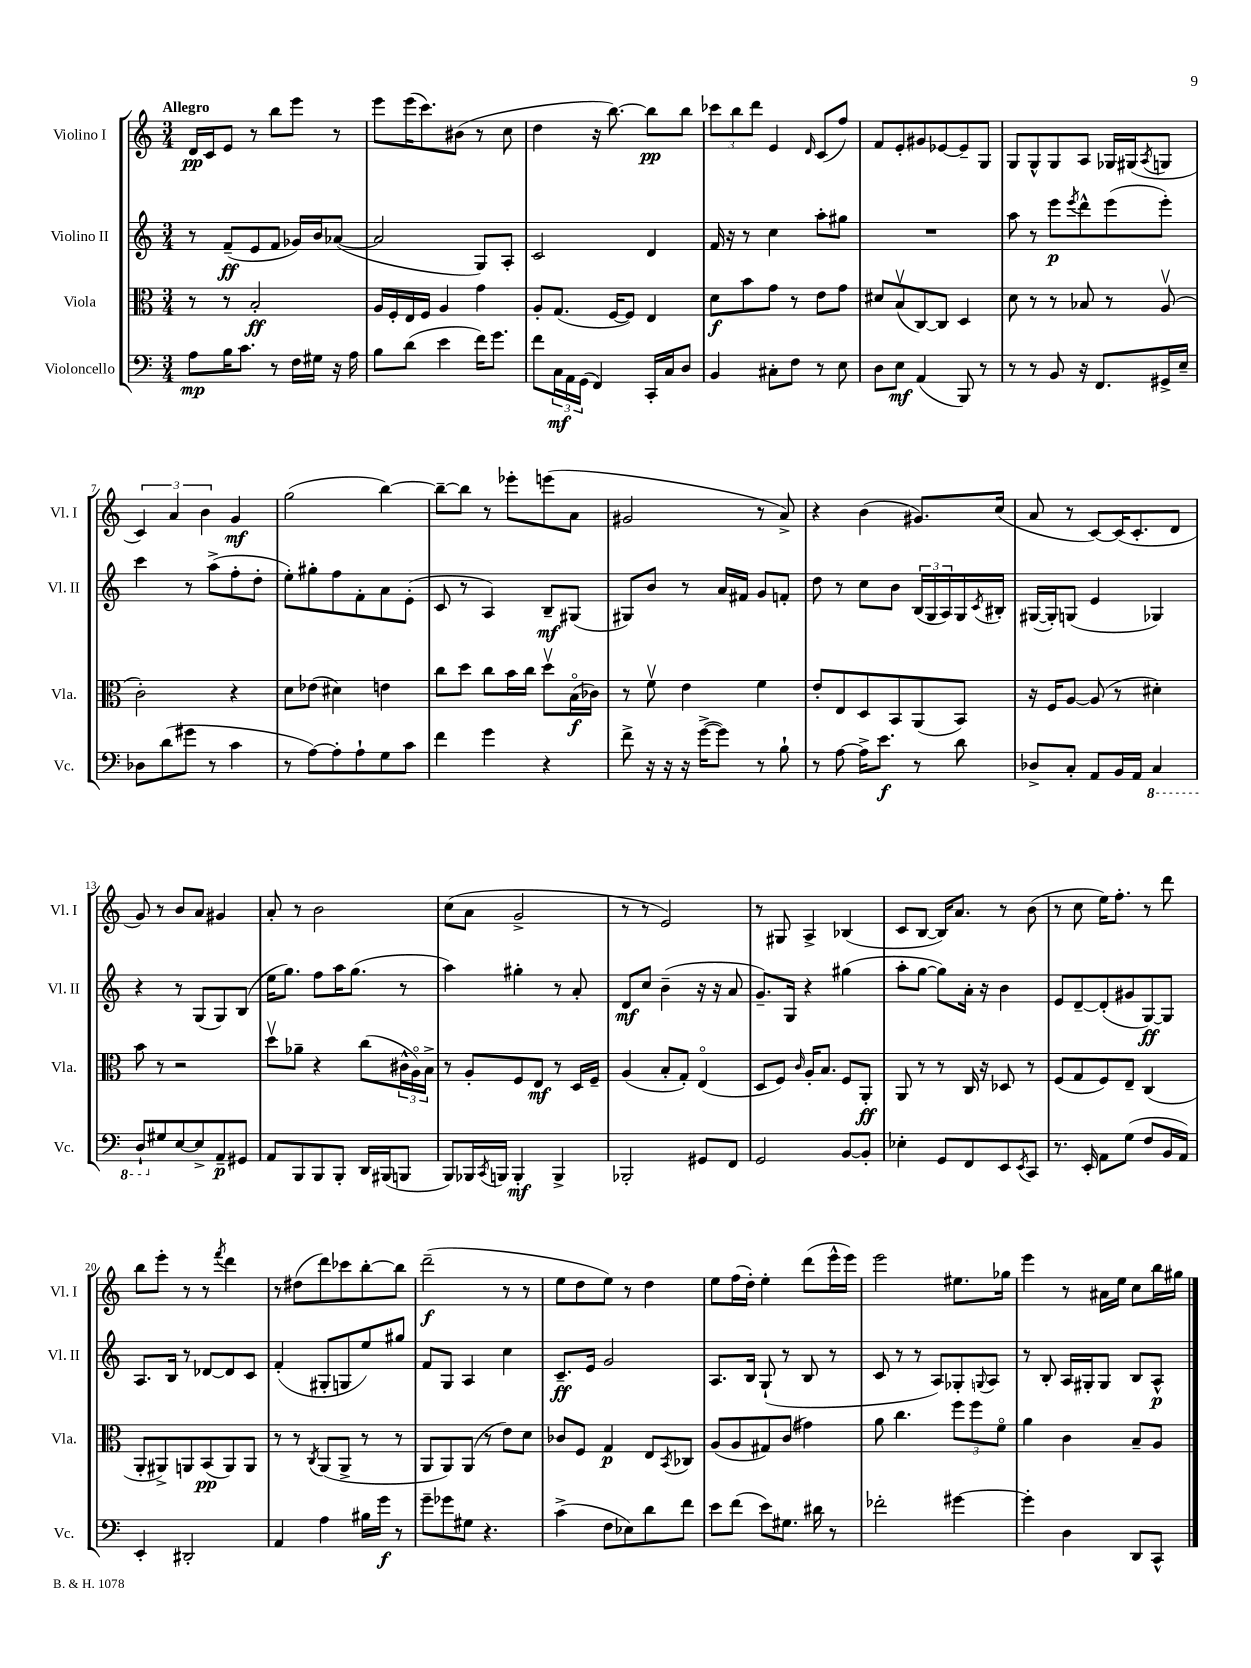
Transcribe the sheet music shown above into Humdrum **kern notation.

**kern	**kern	**kern	**kern
*staff4	*staff3	*staff2	*staff1
*clefF4	*clefC3	*clefG2	*clefG2
*k[]	*k[]	*k[]	*k[]
*M3/4	*M3/4	*M3/4	*M3/4
8A	8r	8r	16d
.	.	.	16c
16B	8r	(8f~	8e
8.c	.	.	.
.	2B'	8e	8r
8r	.	8f	8bb
16F	.	16g-)	8eee
16G#	.	16b	.
16r	.	([8a-	8r
16A	.	.	.
=	=	=	=
8B	16A	2a-]	8eee
.	16F'	.	.
(8d	16E	.	(16eee
.	16F	.	8.ccc)
4e	4A	.	.
.	.	.	(8b#
16f)	4g	8G)	8r
8.g	.	.	.
.	.	8A'	8cc
=	=	=	=
8f	8A'	2c	4dd
24C	(8.G	.	.
24AA	.	.	.
(24GG	.	.	.
4FF)	.	.	16r
.	[16F	.	[8.bb)
.	8F])	.	.
16CC'	4E	4d	8bb]
16C	.	.	.
8D	.	.	8bb
=	=	=	=
4BB	8d	16f	12ccc-
.	.	16r	.
.	.	.	12bb
.	8b	8r	.
.	.	.	12ddd
8C#'	8g	4cc	4e
8F	8r	.	.
.	.	.	16qqd
8r	8e	8aa'	(8c
8E	8g	8gg#	8ff)
=	=	=	=
8D	8d#	2.r	8f
8E	(8Bv	.	8e'
(4AA	[8C)	.	8g#
.	8C]	.	[8e-
8BBB)	4D	.	8e-~]
8r	.	.	8G
=	=	=	=
8r	8d	8aa	8G
8r	8r	8r	8G^^
8BB	8r	8eee	8G
.	.	8qeee	.
16r	8B-	8ddd^^	8A
8.FF	.	.	.
.	8r	(8eee	16G-
.	.	.	(16G#
.	.	.	8qA
16GG#^	(8Av	8eee')	8G
16E~	.	.	.
=	=	=	=
8D-	2c')	4ccc	6c)
(8d	.	.	.
.	.	.	6a
8g#	.	8r	.
.	.	.	6b
8r	.	(8aa^	.
4c	4r	8ff'	4g
.	.	8dd'	.
=	=	=	=
8r	8d	8ee')	(2gg
[8A)	(8e-	8gg#'	.
8A']	4d#)	8ff	.
8A`	.	8f'	.
8G	4e	8a	[4bb)
8c	.	(8e'	.
=	=	=	=
4f	8cc	8c	8bb~_
.	8dd	8r	8bb]
4g	8cc	4A)	8r
.	16b	.	8eee-'
.	16cc	.	.
4r	8ddv	8B~	(8eee
.	(16Bo	(8G#	8a
.	16c-)	.	.
=	=	=	=
8f^	8r	8G#)	2g#
16r	8fv	8b	.
16r	.	.	.
16r	4e	8r	.
([16g^	.	.	.
8g])	.	16a	.
.	.	16f#	.
8r	4f	8g	8r
8B`	.	8f'	8a^)
=	=	=	=
8r	8e'	8dd	4r
[8A	8E	8r	.
16A^]	8D	8cc	(4b
8.e	.	.	.
.	8BB	8b	.
8r	(8AA	(24B	8.g#)
.	.	24G	.
.	.	24A)	.
8d	8BB)	16G	.
.	.	8qc	.
.	.	16B#'	(16cc
=	=	=	=
8D-^	16r	([16G#	8a
.	16F	16G#'])	.
8C'	[8A	(8G	8r
8AA	(8A]	4e	[8c)
16BB	8r	.	(16c]
16AA	.	.	8.c'
4CC	4d#')	4G-)	.
.	.	.	8d
=	=	=	=
8DD`	8b	4r	8g)
8G#	8r	.	8r
[8E	2r	8r	8b
8E^]	.	(8G	8a
8AA~	.	8G)	4g#
8GG#	.	(8B	.
=	=	=	=
8AA	8ddv	16ee	8a'
.	.	8.gg)	.
8BBB	8a-~	.	8r
8BBB	4r	8ff	2b
8BBB'	.	16aa	.
.	.	(8.gg	.
16DD	(8cc	.	.
(16BBB#	.	.	.
8BBB	24c#^^	8r	.
.	24Ao)	.	.
.	24B^	.	.
=	=	=	=
8BBB)	8r	4aa)	(8cc
16BBB-	8A'	.	8a
8qCC	.	.	.
16BBB	.	.	.
4BBB'	8F	4gg#'	2g^
.	8E	.	.
4BBB^	8r	8r	.
.	16D	8a'	.
.	16F~	.	.
=	=	=	=
2BBB-'	(4A	8d	8r
.	.	8cc	8r
.	8B'	(4b~	2e)
.	8G')	.	.
8GG#	(4Eo	16r	.
.	.	16r	.
8FF	.	8a	.
=	=	=	=
2GG	8D	8.g~)	8r
.	8F)	.	8G#
.	.	16G	.
.	16qqc	.	.
.	16A'	4r	4A^
.	8.B	.	.
[8BB	8F	(4gg#	(4B-
8BB']	8AA'	.	.
=	=	=	=
4E-'	8AA	8aa'	8c
.	8r	[8gg	[8B
8GG	8r	8gg])	16B])
.	.	.	8.a
8FF	16C	16a'	.
.	16r	16r	.
8EE	8D-	4b	8r
8qEE	.	.	.
8CC	8r	.	(8b
=	=	=	=
8.r	(8F	8e	8r
.	8G	[8d~	8cc
16EE'	.	.	.
8AA	8F)	(8d']	16ee)
.	.	.	8.ff'
(8G	8E~	8g#	.
8F	(4C	[8G)	8r
16BB	.	8G]	8ddd
16AA)	.	.	.
=	=	=	=
4EE'	8AA'	8.A	8bb
.	8AA#^)	.	8eee'
.	.	16B	.
2DD#'	8AA	8r	8r
.	(8BB	[8d-	8r
.	.	.	8qfff
.	8AA)	8d-]	4ddd
.	8AA	8c	.
=	=	=	=
4AA	8r	(4f'	8r
.	8r	.	(8dd#
.	8qC	.	.
4A	(8AA	8G#'	8ddd)
.	8AA^	8G	8ccc-
16B#	8r	8ee)	[8bb'
16g	.	.	.
8r	8r	8gg#	8bb]
=	=	=	=
8g~	8AA	8f	(2ddd~
8g-	8AA)	8G	.
8G#	(8AA	4A	.
4.r	8r	.	.
.	8e)	4cc	8r
.	8d	.	8r
=	=	=	=
(4c^	8c-	8.c~	8ee
.	8F	.	8dd
.	.	16e	.
8F	4G	2g	8ee)
8E-)	.	.	8r
8d	8E	.	4dd
.	8qBB	.	.
8f	8C-	.	.
=	=	=	=
8e	(8A	8.A	8ee
(8f	8A	.	(16ff
.	.	16B	16dd')
8e)	8G#)	(8G`	4ee'
8.G#	(8c	8r	.
.	4g#)	8B	(8ddd
16d#	.	.	.
8r	.	8r	16eee^^
.	.	.	16eee)
=	=	=	=
2f-'	8a	8c	2eee
.	4.cc	8r	.
.	.	8r	.
.	.	8A)	.
[4g#	12ff	8G-'	8.ee#
.	12ff	.	.
.	.	8qqG	.
.	.	8A	.
.	12fo	.	.
.	.	.	16gg-
=	=	=	=
4g#']	4a	8r	4eee
.	.	8B'	.
4D	4c	16A	8r
.	.	16G#'	.
.	.	8G#	16a#
.	.	.	16ee
8DD	8B~	8B	8cc
8CC^^	8A	8A^^	16bb
.	.	.	16gg#
==	==	==	==
*-	*-	*-	*-
